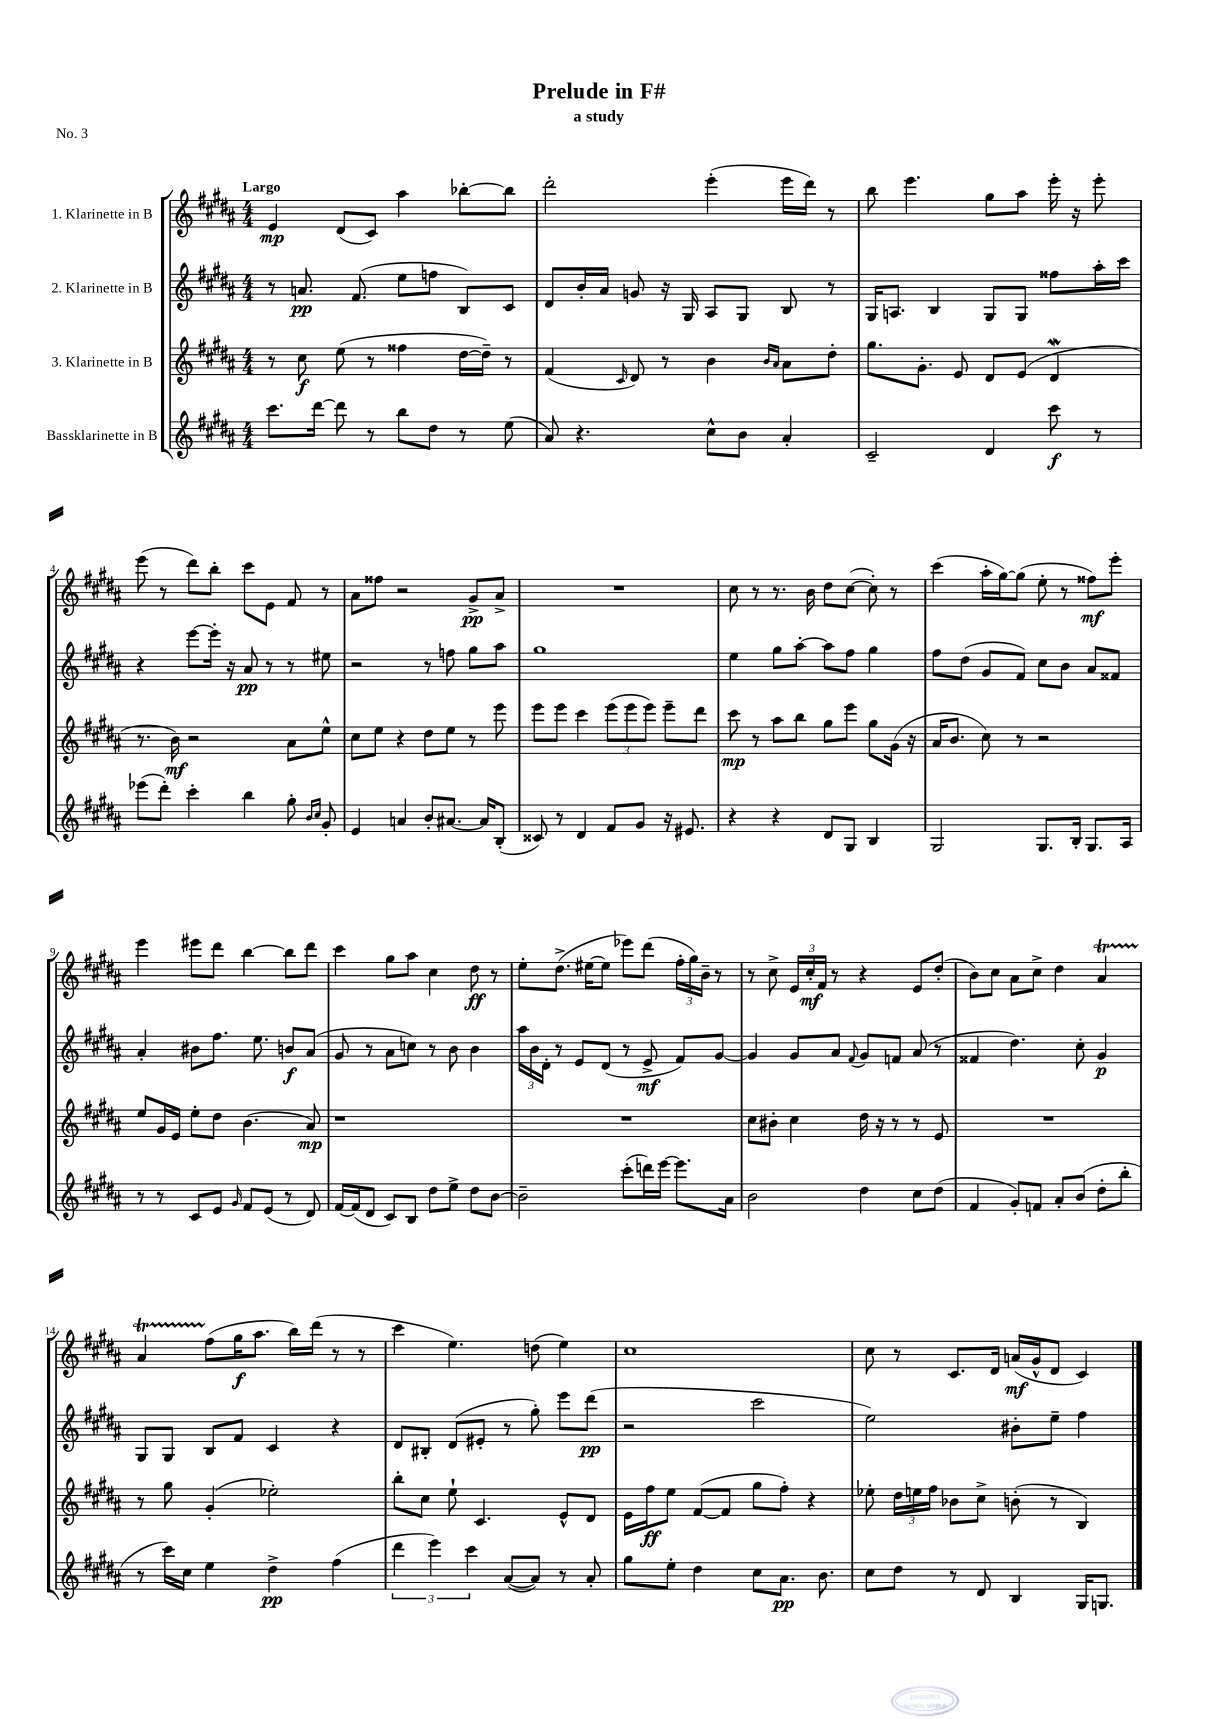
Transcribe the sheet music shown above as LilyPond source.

\header { title = "Prelude in F#" subtitle = "a study" piece = "No. 3" }
<<
\new StaffGroup <<
\new Staff = "s0" \with { instrumentName = "1. Klarinette in B" } {
    \clef treble \key b \major \numericTimeSignature \time 4/4 \tempo "Largo"
    \autoBeamOff e'4\mp dis'8[( cis'8]) ais''4 bes''8[~-. bes''8] |
    dis'''2-. e'''4-.( e'''16[ dis'''16]) r8 |
    b''8 e'''4. gis''8[ ais''8] e'''16-. r16 e'''8-. |
    e'''8( r8 dis'''8[) b''8]-. cis'''8[ e'8] fis'8 r8 |
    ais'8[ fisis''8] r2 gis'8[->\pp ais'8]-> |
    R1 |
    cis''8 r8 r8. b'16 dis''8[ cis''8]~( cis''8-.) r8 |
    cis'''4( ais''16[-. gis''16~) gis''8]( e''8-. r8 fisis''8[\mf) e'''8]-. |
    e'''4 eis'''8[ dis'''8] b''4~ b''8[ dis'''8] |
    cis'''4 gis''8[ ais''8] cis''4 dis''8\ff r8 |
    e''8[-. dis''8.]->( eis''16[~ eis''8] ees'''8[) dis'''8]( \tuplet 3/2 { fis''16[-. gis''16) b'16]-- } r8 |
    r8 cis''8-> \tuplet 3/2 { e'16[ cis''16-.\mf fis'16] } r8 r4 e'8[ dis''8]-.( |
    b'8[) cis''8] ais'8[ cis''8]-> dis''4 ais'4\startTrillSpan |
    ais'4 fis''8[\stopTrillSpan( gis''16\f ais''8.] b''16[) dis'''16]( r8 r8 |
    cis'''4 e''4.) d''8( e''4) |
    cis''1 |
    cis''8 r8 cis'8.[ dis'16] a'16[\mf( gis'16-^ dis'8] cis'4) \bar "|." |
}
\new Staff = "s1" \with { instrumentName = "2. Klarinette in B" } {
    \clef treble \key b \major \numericTimeSignature \time 4/4
    \autoBeamOff r8 a'8.\pp fis'8.( e''8[ f''8] b8[) cis'8] |
    dis'8[ b'16-. ais'16] g'8 r16 gis16 ais8[ gis8] b8 r8 |
    gis16[ a8.] b4 gis8[ gis8] fisis''8[ ais''16-. cis'''16] |
    r4 e'''8[~ e'''16]-. r16 ais'8\pp r8 r8 eis''8 |
    r2 r8 f''8 gis''8[ ais''8] |
    gis''1 |
    e''4 gis''8[ ais''8]~-. ais''8[ fis''8] gis''4 |
    fis''8[ dis''8]( gis'8[ fis'8]) cis''8[ b'8] ais'8[ fisis'8] |
    ais'4-. bis'8[ fis''8.] e''8. b'8[\f ais'8]( |
    gis'8 r8 ais'8[ c''8]) r8 b'8 b'4 |
    \tuplet 3/2 { ais''16[ b'16 dis'16]-. } r8 e'8[ dis'8]( r8 e'8->\mf fis'8[) gis'8]~ |
    gis'4 gis'8[ ais'8] \appoggiatura { fis'8 } gis'8[ f'8] ais'8( r8 |
    fisis'4 dis''4.) cis''8-. gis'4\p |
    gis8[ gis8] b8[ fis'8] cis'4 r4 |
    dis'8[ bis8]-. dis'8[( eis'8]-. r8 gis''8-.) e'''8[ dis'''8]\pp( |
    r2 cis'''2 |
    e''2) bis'8[-. e''8]-- fis''4 \bar "|." |
}
\new Staff = "s2" \with { instrumentName = "3. Klarinette in B" } {
    \clef treble \key b \major \numericTimeSignature \time 4/4
    \autoBeamOff r8 cis''8\f e''8( r8 fisis''4 dis''16[~ dis''16]--) r8 |
    fis'4( \grace { cis'16 } dis'8) r8 b'4 \grace { b'16[ ais'16] } ais'8[ dis''8]-. |
    gis''8.[ gis'8.]-. e'8 dis'8[ e'8]( dis'4\mordent |
    r8. b'16\mf) r2 ais'8[ e''8]-^ |
    cis''8[ e''8] r4 dis''8[ e''8] r8 e'''8 |
    e'''8[ e'''8] cis'''4 \tuplet 3/2 { e'''8[( e'''8 e'''8]) } e'''8[-- dis'''8] |
    cis'''8\mp r8 ais''8[ b''8] gis''8[ e'''8] gis''8[ gis'16]( r16 |
    ais'16[ b'8.] cis''8) r8 r2 |
    e''8[ gis'16 e'16] e''8[-. dis''8] b'4.( ais'8\mp) |
    r1 |
    R1 |
    cis''8[ bis'8]-. cis''4 dis''16 r16 r8 r8 e'8 |
    R1 |
    r8 gis''8 gis'4-.( ees''2-.) |
    b''8[-. cis''8] e''8-! cis'4. e'8[-^ dis'8] |
    e'16[ fis''16\ff e''8] fis'8[~( fis'8] gis''8[ fis''8]-.) r4 |
    ees''8-. \tuplet 3/2 { dis''16[ e''16 fis''16] } bes'8[ cis''8]-> b'8-.( r8 b4) \bar "|." |
}
\new Staff = "s3" \with { instrumentName = "Bassklarinette in B" } {
    \clef treble \key b \major \numericTimeSignature \time 4/4
    \autoBeamOff cis'''8.[ dis'''16]~ dis'''8 r8 b''8[ dis''8] r8 e''8( |
    ais'8) r4. cis''8[-^ b'8] ais'4-. |
    cis'2-- dis'4 cis'''8\f r8 |
    ees'''8[( dis'''8]-.) cis'''4-. b''4 gis''8-. \grace { b'16[ cis''16] } gis'8-. |
    e'4 a'4 b'8[-. ais'8.]~ ais'16[ b8]-.( |
    cisis'8) r8 dis'4 fis'8[ gis'8] r16 eis'8. |
    r4 r4 dis'8[ gis8] b4 |
    gis2 gis8.[ b16]-. gis8.[ ais16] |
    r8 r8 cis'8[ e'8] \grace { gis'16 } fis'8[ e'8]( r8 dis'8) |
    fis'16[~ fis'16( dis'8] cis'8[) b8] dis''8[ e''8]-> dis''8[ b'8]~ |
    b'2-- cis'''8[-.( d'''16) e'''16]~ e'''8.[ ais'16] |
    b'2 dis''4 cis''8[ dis''8]( |
    fis'4 gis'8[-.) f'8] ais'8[-. b'8]( dis''8[-. b''8]-. |
    r8 cis'''16[) cis''16] e''4 dis''4->\pp fis''4( |
    \tuplet 3/2 { dis'''4 e'''4) cis'''4 } ais'8[~( ais'8]) r8 ais'8-. |
    gis''8[ e''8]-. dis''4 cis''8[ ais'8.]\pp b'8. |
    cis''8[ dis''8] r8 dis'8 b4 gis16[ g8.] \bar "|." |
}
>>
>>
